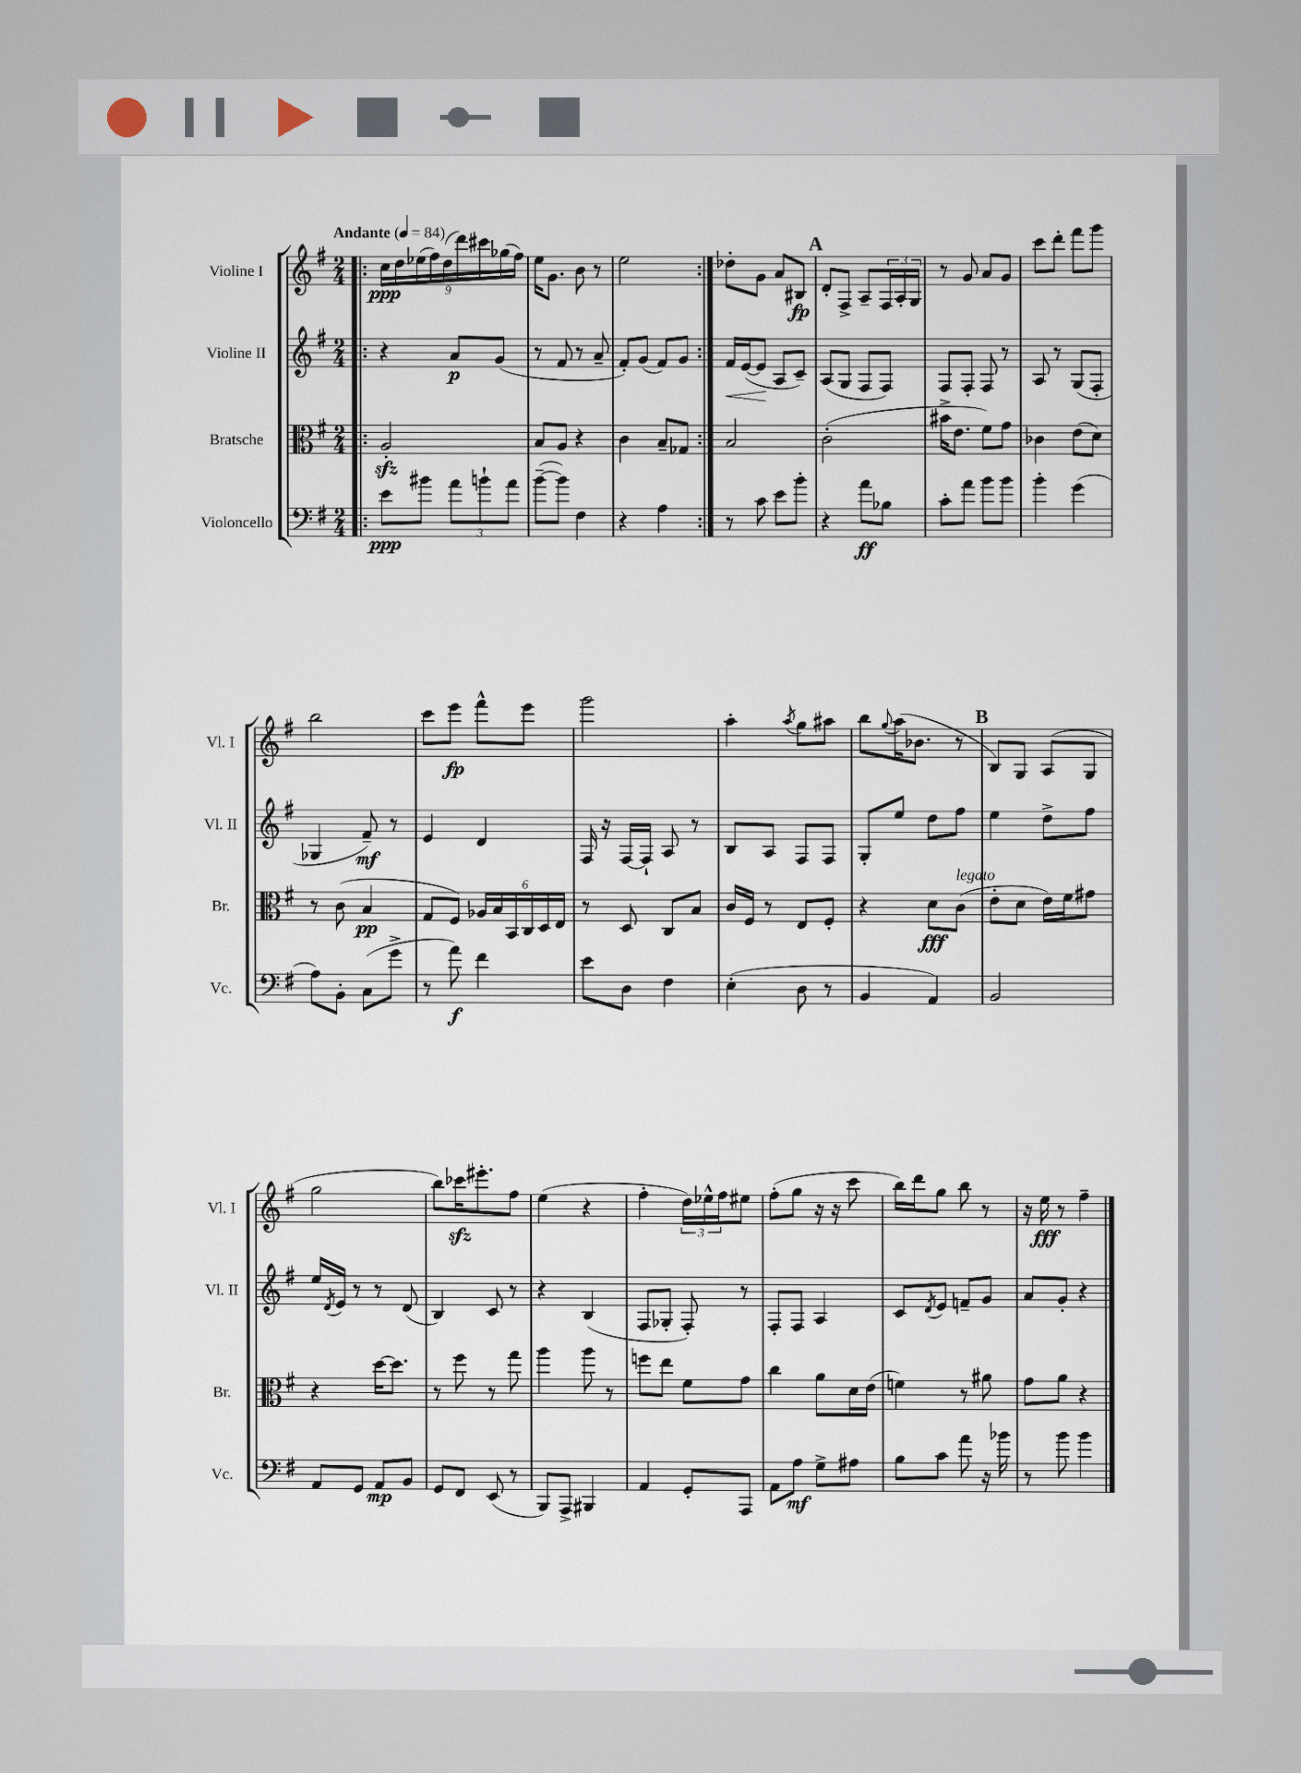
<<
\new StaffGroup <<
\new Staff = "s0" \with { instrumentName = "Violine I" shortInstrumentName = "Vl. I" } {
    \clef treble \key g \major \numericTimeSignature \time 2/4 \tempo "Andante" 4 = 84
    \repeat volta 2 { \bar ".|:" \tuplet 9/8 { c''16\ppp d''16 ees''16( fis''16) d''16( d'''16) cis'''16 ges''16( fis''16) } |
    e''16 g'8. b'8 r8 |
    e''2 | }
    des''8-. g'8 a'8 bis8\fp |
    \mark \markup { \bold "A" } d'8-. fis8-> a8-- \tuplet 3/2 { fis16 a16-. g16 } |
    r8 g'8 a'8 g'8 |
    c'''8 d'''8-. fis'''8 g'''8 |
    b''2 |
    c'''8 e'''8\fp fis'''8-^ e'''8 |
    g'''2 |
    a''4-. \acciaccatura { a''8 } g''8 ais''8 |
    b''8 \appoggiatura { g''8 } a''16( bes'8. r8 |
    \mark \markup { \bold "B" } b8) g8 a8( g8 |
    g''2 |
    b''8) ces'''16\sfz eis'''8.-. fis''8 |
    e''4( r4 |
    fis''4-. \tuplet 3/2 { d''16) ees''16-^ fis''16 } eis''8 |
    fis''8-.( g''8 r16 r16 c'''8 |
    b''16) d'''16 g''8 b''8 r8 |
    r16 e''16\fff r8 fis''4-- \bar "|." |
}
\new Staff = "s1" \with { instrumentName = "Violine II" shortInstrumentName = "Vl. II" } {
    \clef treble \key g \major \numericTimeSignature \time 2/4
    \repeat volta 2 { \bar ".|:" r4 a'8\p g'8( |
    r8 fis'8 r8 a'8-- |
    fis'8-.) g'8( fis'8) g'8 | }
    fis'16\< e'16~( e'8\! a8 c'8--) |
    \mark \markup { \bold "A" } a8( g8 fis8 fis8) |
    fis8 fis8-. fis8 r8 |
    a8 r8 g8( fis8-. |
    ges4 fis'8--\mf) r8 |
    e'4 d'4 |
    fis16 r16 fis16~ fis16-! a8 r8 |
    b8 a8 fis8 fis8 |
    g8-. e''8 d''8 fis''8 |
    \mark \markup { \bold "B" } e''4 d''8-> fis''8 |
    e''16 \acciaccatura { d'8 } e'16 r8 r8 d'8( |
    b4) c'8 r8 |
    r4 b4( |
    fis8 ges8-. fis8-.) r8 |
    fis8-. fis8 a4 |
    c'8 \acciaccatura { d'8 } e'8 f'8-- g'8 |
    a'8 g'8-. r4 \bar "|." |
}
\new Staff = "s2" \with { instrumentName = "Bratsche" shortInstrumentName = "Br." } {
    \clef alto \key g \major \numericTimeSignature \time 2/4
    \repeat volta 2 { \bar ".|:" a2-.\sfz |
    b8 a8 r4 |
    c'4 b8-- ges8 | }
    b2 |
    \mark \markup { \bold "A" } c'2-.( |
    bis'16-> e'8. fis'8) g'8 |
    ces'4 e'8( d'8) |
    r8 c'8( b4\pp |
    g8 fis8) \tuplet 6/4 { aes16 b16 b,16 c16 d16 e16 } |
    r8 d8 c8 b8 |
    c'16 fis16 r8 e8 fis8-. |
    r4 d'8\fff c'8^\markup { \italic "legato" }( |
    \mark \markup { \bold "B" } e'8-. d'8 e'16) fis'16 gis'8 |
    r4 d''16~ d''8. |
    r8 fis''8 r8 g''8 |
    a''4 a''8 r8 |
    f''8 e''8 fis'8 g'8 |
    c''4 a'8 d'16 e'16( |
    f'4) r8 ais'8 |
    g'8 a'8 r4 \bar "|." |
}
\new Staff = "s3" \with { instrumentName = "Violoncello" shortInstrumentName = "Vc." } {
    \clef bass \key g \major \numericTimeSignature \time 2/4
    \repeat volta 2 { \bar ".|:" e'8\ppp bis'8 \tuplet 3/2 { a'8 b'8-! a'8 } |
    b'8~--( b'8) fis4 |
    r4 a4 | }
    r8 c'8 e'8 b'8-. |
    \mark \markup { \bold "A" } r4 a'8\ff bes8 |
    c'8-. a'8 b'8 b'8 |
    b'4-. g'4( |
    a8) b,8-. c8( g'8-> |
    r8 a'8\f) fis'4 |
    e'8 d8 fis4 |
    e4-.( d8 r8 |
    b,4 a,4) |
    \mark \markup { \bold "B" } b,2 |
    a,8 g,8 a,8\mp b,8 |
    g,8 fis,8 e,8( r8 |
    b,,8) a,,8-> bis,,4 |
    a,4 g,8-. a,,8 |
    a,8 a8\mf g8-> ais8 |
    b8 c'8 a'8 r16 bes'16 |
    r8 b'8 b'4 \bar "|." |
}
>>
>>
\layout { \context { \Score \remove "Bar_number_engraver" } }
